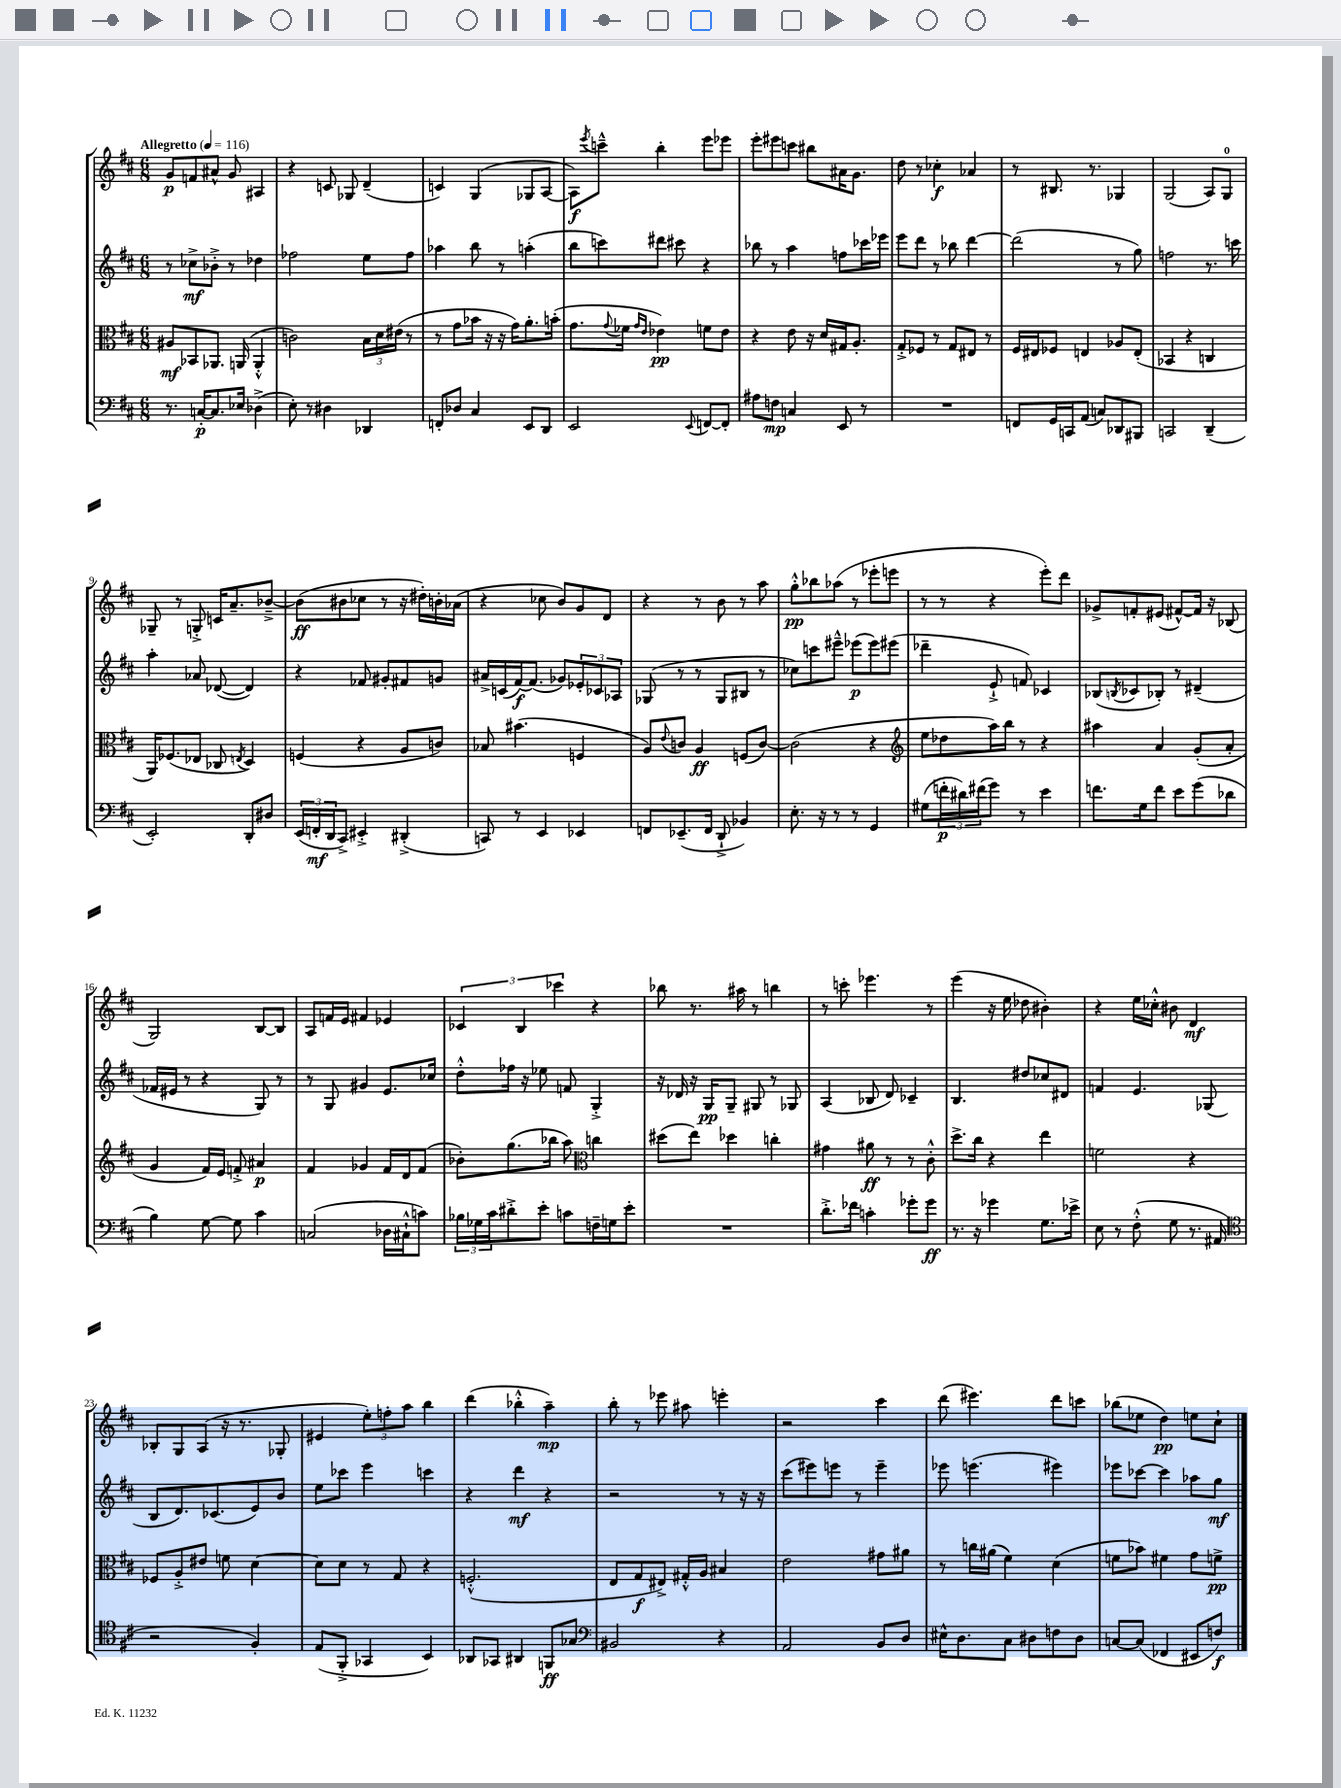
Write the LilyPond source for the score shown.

<<
\new StaffGroup <<
\new Staff = "s0" {
    \clef treble \key d \major \numericTimeSignature \time 6/8 \tempo "Allegretto" 4 = 116
    g'8\p f'8 ais'8-^ g'8 ais4 |
    r4 c'8 ges8 d'4--( |
    c'4) g4( ges8 a8~ |
    a8\f) \acciaccatura { e'''8 } c'''8---^ b''4-. e'''8 ees'''8 |
    e'''8-. eis'''8 c'''8 bis''8 ais'16 g'8. |
    d''8 r8 ces''4-.\f aes'4 |
    r8 bis8. r8. ges4 |
    g2( a8) g8-0 |
    ges8-- r8 g8-.-> c'16 a'8.-- bes'8~---> |
    bes'8\ff( bis'8 ces''8 r8 r16 dis''16-.) b'16-. aes'16( |
    r4 ces''8 b'8) g'8 d'8 |
    r4 r8 b'8 r8 a''8 |
    g''8-.-^\pp bes''8 aes''8( r8 ees'''8-. e'''8 |
    r8 r8 r4 e'''8-.) d'''8 |
    ges'8-> f'8-. eis'8( fis'8~-^) fis'16 r16 bes8( |
    g2) b8~ b8 |
    a8 f'16 e'16 fis'4 ees'4 |
    \tuplet 3/2 { ces'4 b4 ces'''4 } r4 |
    bes''8 r8. ais''16 r8 b''4 |
    r8 c'''8-. ees'''4. r8 |
    e'''4( r16 e''16 des''8 bis'4-.) |
    r4 e''16 ces''16-.-^ bis'8 d'4\mf |
    bes8-. g8 a8( r16 r8. ges8-. |
    eis'4 \tuplet 3/2 { e''8-.) f''8-. a''8 } b''4 |
    d'''4( bes''4-.-^ a''4--\mp) |
    b''8-. r8 ees'''8 ais''8 e'''4-. |
    r2 cis'''4 |
    d'''8( eis'''4.) d'''8 c'''8 |
    bes''8( ees''8 d''4\pp) e''8 cis''8-! \bar "|." |
}
\new Staff = "s1" {
    \clef treble \key d \major \numericTimeSignature \time 6/8
    r8 ces''8->\mf bes'8-.-> r8 des''4 |
    fes''2 e''8 fes''8 |
    aes''4 b''8 r8 a''4-.( |
    b''8 c'''8) dis'''8 cis'''8 r4 |
    bes''8 r8 a''4 f''8 ces'''16 ees'''16 |
    e'''8 d'''8 r8 bes''8 d'''4~ |
    d'''2( r8 g''8) |
    f''2 r8. c'''16 |
    a''4-. aes'8 des'8~( des'4) |
    r4 fes'8 gis'8-. fis'8 g'8 |
    ais'16-> c'16( fis'16~\f) fis'8.( ges'8) \tuplet 3/2 { ees'8-. ces'8 aes8 } |
    ges8( r8 r8 ges8 bis8 r8 |
    ces''8) c'''8 eis'''8---^ ees'''8\p( ees'''8) eis'''8( |
    des'''4-- e'8-!-> f'8) ces'4 |
    bes8( \acciaccatura { b8 } ces'8 bes8-.) r8 dis'4--( |
    fes'16 eis'16 r8 r4 g8) r8 |
    r8 g8 gis'4 e'8. ces''16 |
    d''8-.-^ fes''16 r16 ees''8 f'8 g4-.-> |
    r16 des'16 r16 g16\pp g8-- gis8 r8 ges8 |
    a4( bes8 d'8) ces'4-- |
    b4. dis''8 ces''8 dis'8 |
    f'4 e'4. ges8( |
    b8 d'8.) ces'8.( e'8) b'8 |
    e''8 ces'''8 e'''4 c'''4 |
    r4 d'''4\mf r4 |
    r2 r8 r16 r16 |
    cis'''8( eis'''8) e'''8 r8 e'''4-- |
    ees'''8 e'''4.( eis'''4) |
    ees'''8 ces'''8~ ces'''4 aes''8 g''8\mf \bar "|." |
}
\new Staff = "s2" {
    \clef alto \key d \major \numericTimeSignature \time 6/8
    ais8\mf bes,8 aes,8. a,16( a,4-.-^ |
    c'2) \tuplet 3/2 { b16 d'16 eis'16( } r8 |
    r8 g'8 bes'16 r16 r16 g'16) a'8.-. b'16-.( |
    g'8. \appoggiatura { g'8 } fes'16 \grace { g'16 e'16 } ees'4\pp) f'8 ees'8 |
    r4 e'8 r16 d'16 gis16 a8.-. |
    g8-.-> fes8 r8 g8 eis8 r8 |
    fis16 eis16 fes8 e4 aes8 e8-.( |
    bes,4 r4 c4 |
    a,16) fes8.( ees8 ces8 \acciaccatura { e8 } d4) |
    f4( r4 a8 c'8) |
    bes8 bis'4.( f4 |
    a8) \appoggiatura { e'8 } c'8 a4\ff f8( c'8~) |
    c'2( r4 |
    \clef treble e''8 des''8 a''16) b''16 r8 r4 |
    ais''4 a'4 g'8-.( a'8-. |
    g'4 fis'16) e'16 f'8-.-> ais'4\p |
    fis'4 ges'4 fis'16 d'16 fis'8( |
    bes'8-.) g''8.( bes''16 a''8) \clef alto c''4 |
    dis''8( e''8) des''4 c''4-. |
    gis'4 ais'8\ff r8 r8 cis'8-.-^ |
    d''8.-> cis''16 r4 e''4 |
    f'2 r4 |
    fes8 a8-.-> eis'8 f'8 d'4~ |
    d'8 d'8 r8 g8 r4 |
    f2.-.-^( |
    e8 g8\f eis8->) gis16-.-^ a16 bis4 |
    e'2 gis'8 ais'8 |
    r8 c''16 ais'16( fis'4) d'4( |
    f'8 bes'8) fis'4 g'8 f'8->\pp \bar "|." |
}
\new Staff = "s3" {
    \clef bass \key d \major \numericTimeSignature \time 6/8
    r8. c16~-.\p c8. ees16 des4->( |
    e8-.) r8 dis4 des,4 |
    f,8-. des8 cis4 e,8 d,8 |
    e,2 \appoggiatura { e,8 } f,8~ f,8-. |
    ais8 f8\mp c4 e,8 r8 |
    R2. |
    f,8 g,16 c,16 a,8( c8) des,8 bis,,8 |
    c,2 d,4--( |
    e,2-.) d,8-. dis8 |
    \tuplet 3/2 { e,16( f,16-.\mf d,16 } cis,8->) eis,4-.-> dis,4-.->( |
    c,8) r8 e,4 ees,4 |
    f,8 ees,8.--( f,16 d,8-!-> bes,4) |
    e8.-. r16 r8 r8 g,4 |
    gis8( \tuplet 3/2 { f'16-.\p dis'16) fis'16( } g'8) r8 e'4 |
    f'8. g16 f'8 e'8 g'8( des'8 |
    b4) g8~ g8 cis'4 |
    c2( des16 cis16-!-^ c'8) |
    \tuplet 3/2 { bes16 ges16 cis'16 } dis'8-.-> e'8-. c'8 f16-- g16 e'8-. |
    R2. |
    d'8.-.-> fes'16 c'4-. ges'8-. ges'8\ff |
    r8. r16 ges'4 g8. ees'16-> |
    e8 r8 fis8-.-^( g8 r8. ais,16 |
    \clef tenor r2 fis4-.) |
    e8( fis,8-.-> ges,4 b,4) |
    aes,8 ges,8 ais,4 f,8\ff ges8 |
    \clef bass bis,2 r4 |
    a,2 b,8 d8 |
    eis16-^ d8. cis8 dis8 f8 dis8 |
    c8~ c8( fes,4 eis,8 f8\f) \bar "|." |
}
>>
>>
